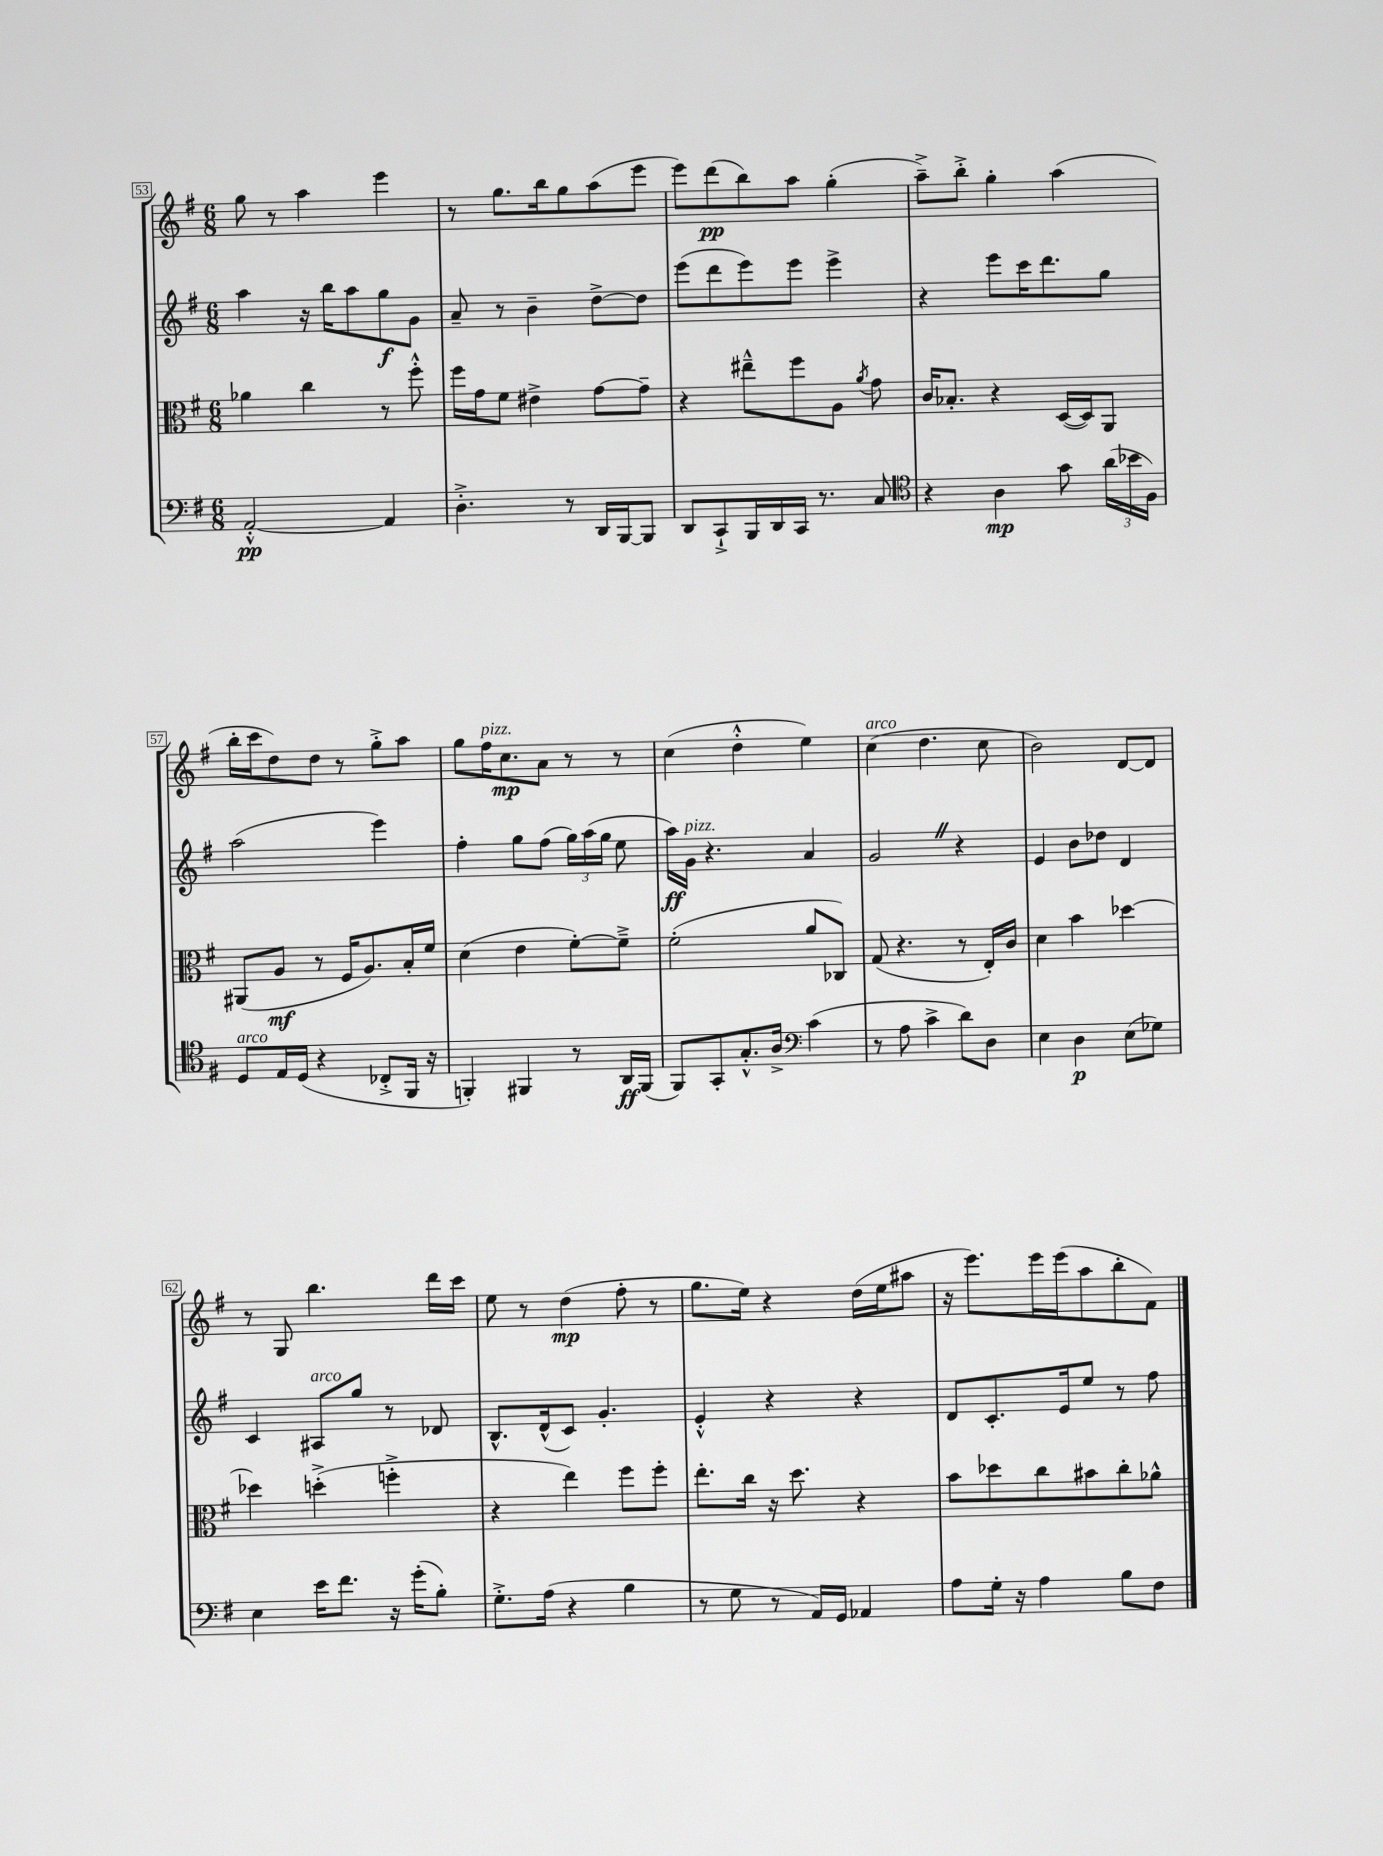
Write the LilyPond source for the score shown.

<<
\new StaffGroup <<
\new Staff = "s0" {
    \clef treble \key g \major \numericTimeSignature \time 6/8
    \autoBeamOff g''8 r8 a''4 e'''4 |
    r8 g''8.[ b''16 g''8 a''8( e'''8] |
    e'''8[) d'''8\pp( b''8) a''8] g''4-.( |
    a''8[--->) b''8]-.-> g''4-. a''4( |
    b''16[-. c'''16 d''8) d''8] r8 g''8[-.-> a''8] |
    g''8[ fis''16^\markup { \italic "pizz." } c''8.\mp a'8] r8 r8 |
    c''4( d''4-.-^ e''4) |
    c''4^\markup { \italic "arco" }( d''4. c''8 |
    b'2) d'8[~ d'8] |
    r8 g8 b''4. d'''16[ c'''16] |
    e''8 r8 d''4\mp( fis''8-. r8 |
    g''8.[ e''16]) r4 d''16[( e''16 ais''8] |
    r16 e'''8.[) e'''16 e'''16( a''8 b''8-. fis'8]) \bar "|." |
}
\new Staff = "s1" {
    \clef treble \key g \major \numericTimeSignature \time 6/8
    \autoBeamOff a''4 r16 b''16[ a''8 g''8\f g'8] |
    a'8-- r8 b'4-- d''8[~-> d''8] |
    e'''8[( d'''8 e'''8) e'''8] e'''4-> |
    r4 e'''8[ c'''16 d'''8. g''8] |
    a''2( e'''4) |
    fis''4-. g''8[ fis''8]( \tuplet 3/2 { g''16[) a''16( g''16] } e''8 |
    a''16[\ff) g'16]^\markup { \italic "pizz." } r4. a'4 |
    g'2 \once \override BreathingSign.text = \markup { \musicglyph "scripts.caesura.straight" } \breathe r4 |
    e'4 b'8[ des''8] d'4 |
    c'4 ais8[^\markup { \italic "arco" } g''8] r8 des'8 |
    b8.[-^ d'16-^( c'8]) g'4.-. |
    e'4-.-^ r4 r4 |
    d'8[ c'8.-. e'16 e''8] r8 fis''8 \bar "|." |
}
\new Staff = "s2" {
    \clef alto \key g \major \numericTimeSignature \time 6/8
    \autoBeamOff aes'4 c''4 r8 fis''8-.-^ |
    fis''16[ g'16 fis'8] eis'4-> g'8[~ g'8]-- |
    r4 eis''8[---^ fis''8 a8] \acciaccatura { a'8 } g'8 |
    c'16[ bes8.]-. r4 d16[~( d16) a,8] |
    ais,8[( a8]\mf r8 fis16[ a8.) b16-. fis'16] |
    d'4( e'4 fis'8[~-.) fis'8]---> |
    fis'2-.( a'8[ ces8]) |
    g8( r4. r8 e16[-.) c'16] |
    d'4 b'4 des''4~ |
    des''4 d''4-.->( f''4-.-> |
    r4 e''4) fis''8[ fis''8]-. |
    e''8.[-. c''16] r16 d''8. r4 |
    b'8[ des''8 c''8 bis'8 c''8-. aes'8]-^ \bar "|." |
}
\new Staff = "s3" {
    \clef bass \key g \major \numericTimeSignature \time 6/8
    \autoBeamOff a,2~-.-^\pp a,4 |
    d4.-.-> r8 d,16[ b,,16~ b,,8] |
    d,8[ c,8-!-> b,,16 d,16 c,16] r8. c8 |
    \clef tenor r4 a4\mp g'8 \tuplet 3/2 { a'16[( bes'16 fis16]) } |
    d8[^\markup { \italic "arco" } e16 d16]( r4 ces8[-.-> fis,16] r16 |
    f,4-.) fis,4 r8 a,16[\ff fis,16]( |
    fis,8[) g,8-. g8.-.-^ a16]-> \clef bass c'4( |
    r8 a8 c'4-> d'8[) d8] |
    e4 d4\p e8[( ges8]) |
    e4 e'16[ fis'8.] r16 g'16[-.( b8]-.) |
    g8.[-.-> a16]( r4 b4 |
    r8 g8 r8 a,16[) g,16] aes,4 |
    a8[ g16]-. r16 a4 b8[ fis8] \bar "|." |
}
>>
>>
\layout { \context { \Score currentBarNumber = #53 \override BarNumber.stencil = #(make-stencil-boxer 0.1 0.3 ly:text-interface::print) } }
